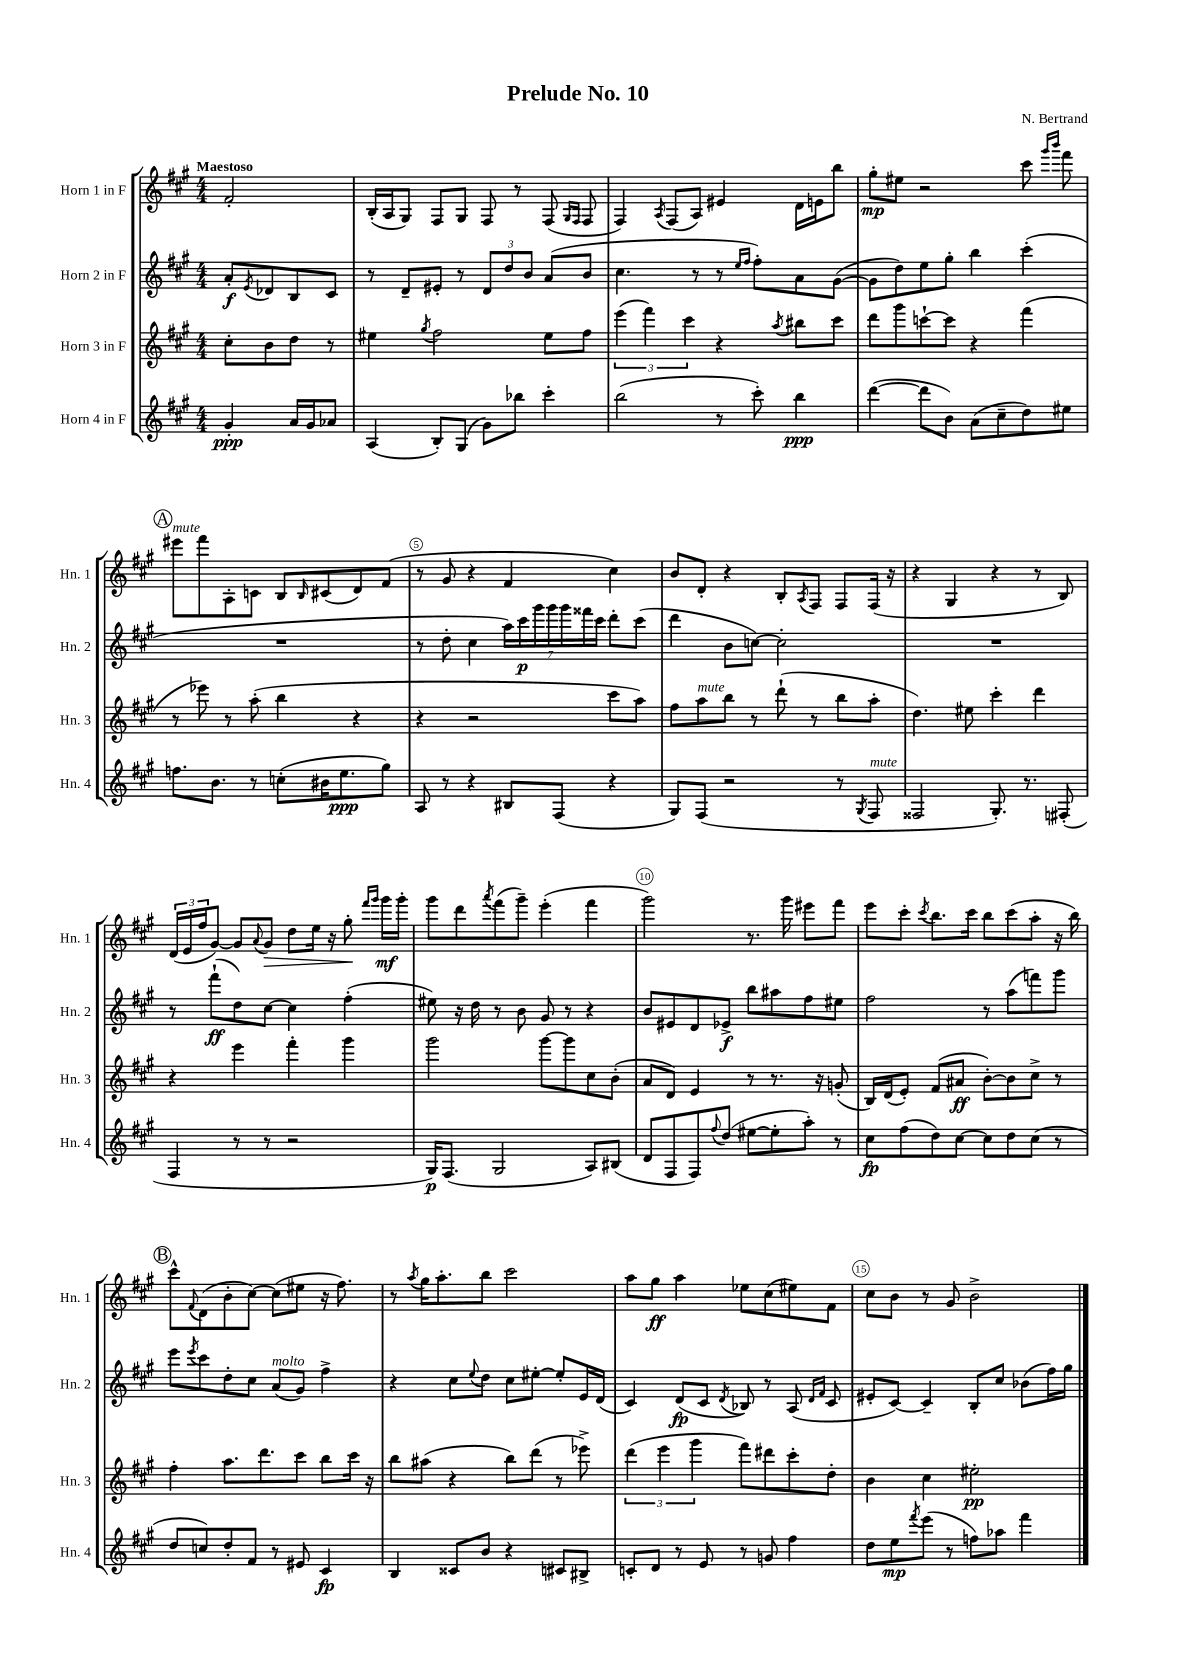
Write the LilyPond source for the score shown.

\header { title = "Prelude No. 10" composer = "N. Bertrand" }
<<
\new StaffGroup <<
\new Staff = "s0" \with { instrumentName = "Horn 1 in F" shortInstrumentName = "Hn. 1" } {
    \clef treble \key a \major \numericTimeSignature \time 4/4 \partial 2 \tempo "Maestoso"
    fis'2-. |
    b16-.( a16 gis8) fis8 gis8 fis8 r8 fis8( \grace { gis16 fis16 } fis8 |
    fis4) \acciaccatura { a8 } fis8( a8) eis'4 d'16 e'16 b''8 |
    gis''8-.\mp eis''8 r2 cis'''8 \grace { gis'''16 b'''16 } fis'''8 |
    \mark \markup { \circle "A" } eis'''8^\markup { \italic "mute" } fis'''8 a8-. c'8 b8 \grace { b16 } cis'8( d'8) fis'8( |
    r8 gis'8 r4 fis'4 cis''4) |
    b'8 d'8-. r4 b8-. \acciaccatura { a8 } fis8 fis8 fis16( r16 |
    r4 gis4 r4 r8 b8) |
    \tuplet 3/2 { d'16( e'16 fis''16 } gis'8~) gis'8 \appoggiatura { a'8 } gis'8\> d''8 e''16 r16 gis''8-.\! \grace { fis'''16 gis'''16 } gis'''16\mf gis'''16-. |
    gis'''8 d'''8 \acciaccatura { a'''8 } fis'''8( gis'''8--) e'''4-.( fis'''4 |
    gis'''2) r8. gis'''16 eis'''8 fis'''8 |
    e'''8 cis'''8-. \acciaccatura { cis'''8 } b''8. cis'''16 b''8 cis'''8( a''8-. r16 b''16) |
    \mark \markup { \circle "B" } cis'''8-^ \appoggiatura { fis'8 } d'8( b'8-. cis''8~) cis''8( eis''8 r16 fis''8.) |
    r8 \acciaccatura { a''8 } gis''16 a''8.-. b''8 cis'''2 |
    a''8 gis''8\ff a''4 ees''8 cis''8( eis''8) fis'8 |
    cis''8 b'8 r8 gis'8 b'2-> \bar "|." |
}
\new Staff = "s1" \with { instrumentName = "Horn 2 in F" shortInstrumentName = "Hn. 2" } {
    \clef treble \key a \major \numericTimeSignature \time 4/4 \partial 2
    a'8-.\f \acciaccatura { e'8 } des'8 b8 cis'8 |
    r8 d'8-- eis'8-. r8 \tuplet 3/2 { d'8 d''8 b'8 } a'8( b'8 |
    cis''4. r8 r8 \grace { e''16 fis''16 } fis''8-.) a'8 gis'8~( |
    gis'8 d''8) e''8 gis''8-. b''4 cis'''4-.( |
    \mark \markup { \circle "A" } R1 |
    r8 d''8-. cis''4 \tuplet 7/4 { a''16) cis'''16\p gis'''16 gis'''16 gis'''16 fisis'''16 cis'''16 } d'''8-. cis'''8( |
    d'''4 b'8 c''8~) c''2-. |
    R1 |
    r8 fis'''8-!\ff( d''8) cis''8~ cis''4 fis''4-.( |
    eis''8) r16 d''16 r8 b'8 gis'8 r8 r4 |
    b'8 eis'8 d'8 ees'8->\f b''8 ais''8 fis''8 eis''8 |
    fis''2 r8 a''8( f'''8) gis'''8 |
    \mark \markup { \circle "B" } e'''8 \acciaccatura { e'''8 } cis'''8 d''8-. cis''8 a'8^\markup { \italic "molto" }( gis'8) fis''4-> |
    r4 cis''8 \appoggiatura { e''8 } d''8 cis''8 eis''8~-. eis''8-. e'16 d'16( |
    cis'4) d'8\fp( cis'8 \acciaccatura { d'8 } bes8) r8 a8( \grace { d'16 fis'16 } cis'8 |
    eis'8-. cis'8~) cis'4-- b8-. cis''8 bes'8( fis''16) gis''16 \bar "|." |
}
\new Staff = "s2" \with { instrumentName = "Horn 3 in F" shortInstrumentName = "Hn. 3" } {
    \clef treble \key a \major \numericTimeSignature \time 4/4 \partial 2
    cis''8-. b'8 d''8 r8 |
    eis''4 \acciaccatura { gis''8 } fis''2 eis''8 fis''8 |
    \tuplet 3/2 { e'''4( fis'''4) cis'''4 } r4 \acciaccatura { a''8 } bis''8 cis'''8 |
    d'''8 gis'''8 c'''8~-! c'''8 r4 fis'''4( |
    \mark \markup { \circle "A" } r8 ees'''8) r8 a''8-.( b''4 r4 |
    r4 r2 cis'''8 a''8) |
    fis''8 a''8^\markup { \italic "mute" } b''8 r8 d'''8-!( r8 b''8 a''8-. |
    d''4.) eis''8 cis'''4-. d'''4 |
    r4 e'''4 fis'''4-. gis'''4 |
    gis'''2 gis'''8~ gis'''8 cis''8 b'8-.( |
    a'8 d'8) e'4 r8 r8. r16 g'8-.( |
    b16) d'16( e'8-.) fis'8( ais'8\ff b'8~-.) b'8 cis''8-> r8 |
    \mark \markup { \circle "B" } fis''4-. a''8. d'''8. cis'''8 b''8 cis'''16 r16 |
    b''8 ais''8( r4 b''8) d'''8( r8 ees'''8->) |
    \tuplet 3/2 { d'''4( e'''4 gis'''4 } fis'''8) dis'''8 cis'''8-. d''8-. |
    b'4 cis''4 eis''2-.\pp \bar "|." |
}
\new Staff = "s3" \with { instrumentName = "Horn 4 in F" shortInstrumentName = "Hn. 4" } {
    \clef treble \key a \major \numericTimeSignature \time 4/4 \partial 2
    gis'4-.\ppp a'16 gis'16 aes'8 |
    a4( b8-.) gis8( gis'8) bes''8 cis'''4-. |
    b''2( r8 cis'''8-.) b''4\ppp |
    d'''4~( d'''8 b'8) a'8( cis''8-- d''8) eis''8 |
    \mark \markup { \circle "A" } f''8. b'8. r8 c''8-.( bis'16 e''8.\ppp gis''8) |
    a8 r8 r4 bis8 fis8( r4 |
    gis8) fis8( r2 r8 \acciaccatura { gis8 } fis8^\markup { \italic "mute" } |
    fisis2 gis8.-.) r8. fis8-.( |
    fis4 r8 r8 r2 |
    gis16\p) fis8.( gis2 a8) bis8( |
    d'8 fis8 fis8) \appoggiatura { fis''8 } d''8( eis''8~ eis''8-. a''8-.) r8 |
    cis''8\fp fis''8( d''8) cis''8~ cis''8 d''8 cis''8( r8 |
    \mark \markup { \circle "B" } d''8 c''8) d''8-. fis'8 r8 eis'8 cis'4\fp |
    b4 cisis'8 b'8 r4 cis'8 bis8-> |
    c'8-. d'8 r8 e'8 r8 g'8 fis''4 |
    d''8 e''8\mp \acciaccatura { fis'''8 } e'''8( r8 f''8) aes''8 fis'''4 \bar "|." |
}
>>
>>
\layout { \context { \Score \override BarNumber.break-visibility = ##(#f #t #t) barNumberVisibility = #(every-nth-bar-number-visible 5) \override BarNumber.stencil = #(make-stencil-circler 0.1 0.3 ly:text-interface::print) } }
